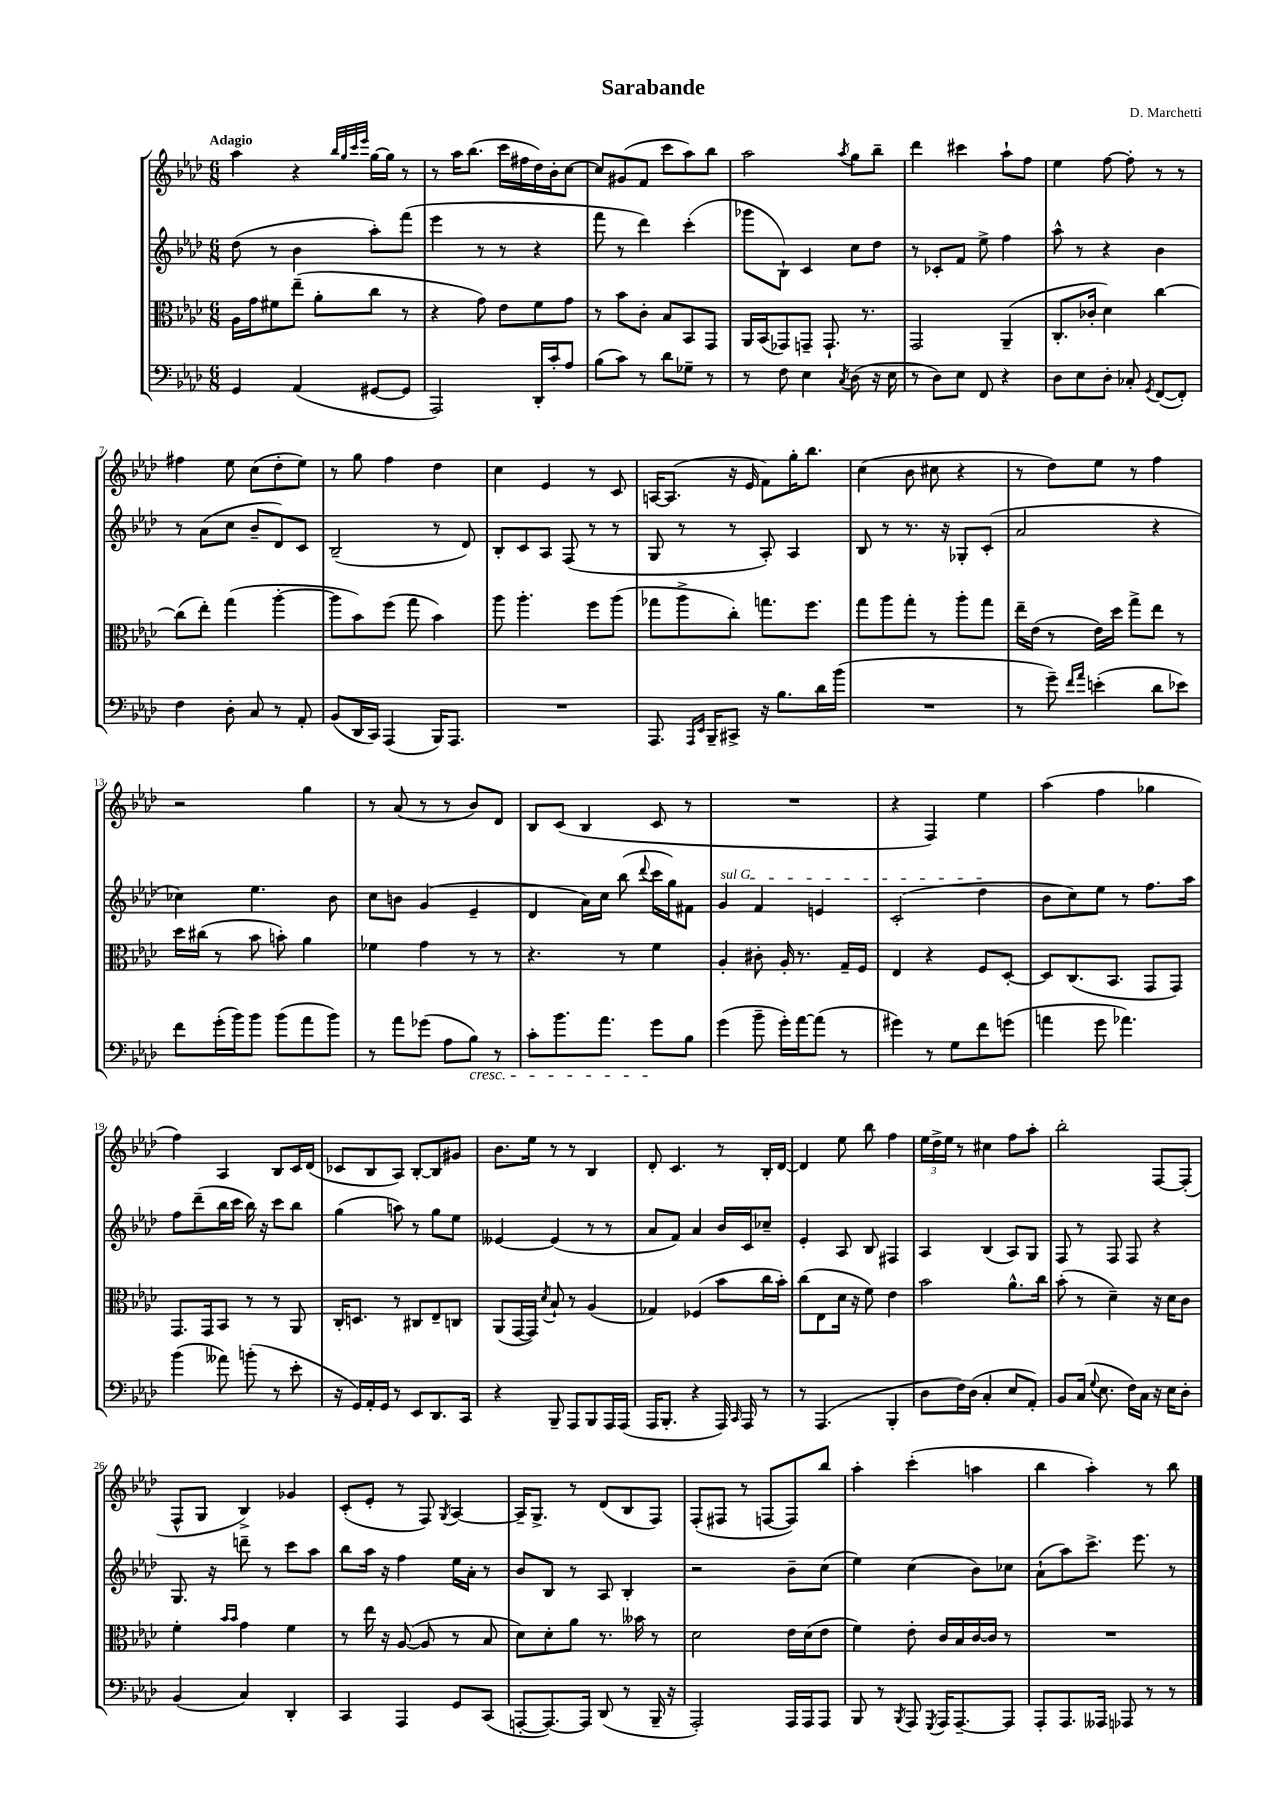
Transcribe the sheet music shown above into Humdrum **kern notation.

**kern	**kern	**kern	**kern
*staff4	*staff3	*staff2	*staff1
*clefF4	*clefC3	*clefG2	*clefG2
*k[b-e-a-d-]	*k[b-e-a-d-]	*k[b-e-a-d-]	*k[b-e-a-d-]
*M6/8	*M6/8	*M6/8	*M6/8
4GG	16A-	(8dd-	4aa-
.	16g	.	.
.	8f#	8r	.
(4AA-	(8ee-~	4b-	4r
.	8a-'	.	.
.	.	.	32qqbb-
.	.	.	32qqgg
.	.	.	32qqccc
.	.	.	32qqeee-
[8GG#	8cc	8aa-')	[16gg
.	.	.	16gg]
8GG#]	8r	(8fff	8r
=	=	=	=
2AAA-)	4r	4eee-	8r
.	.	.	16aa-
.	.	.	(8.bb-
.	8g)	8r	.
.	8e-	8r	16ccc
.	.	.	16ff#
16DD-'	8f	4r	16dd-)
16c'	.	.	16b-'
8A-	8g	.	[8cc
=	=	=	=
(8B-	8r	8fff	8cc]
8c)	8b-	8r	(8g#
8r	8c'	4ddd-)	8f
8d-	8B-	.	8ccc
8G-~	8BB-	(4ccc'	8aa-)
8r	8GG	.	8bb-
=	=	=	=
8r	16AA-	8ggg-	2aa-
.	(16BB-	.	.
8F	8GG-)	8B-`)	.
4E-	8GG~	4c	.
.	8.GG`	.	.
8qC	.	.	8qaa-
(8D-	.	8cc	8gg
.	8.r	.	.
16r	.	8dd-	8bb-~
16E-	.	.	.
=	=	=	=
8r	2GG	8r	4ddd-
8D-)	.	8c-'	.
8E-	.	8f	4ccc#
8FF	.	8ee-^	.
4r	(4AA-~	4ff	8aa-`
.	.	.	8ff
=	=	=	=
8D-	8.C'	8aa-^^	4ee-
8E-	.	8r	.
.	16c-'	.	.
8D-'	4d-)	4r	[8ff
8C-'	.	.	8ff']
8qGG	.	.	.
([8FF	[4cc	4b-	8r
8FF'])	.	.	8r
=	=	=	=
4F	(8cc]	8r	4ff#
.	8ee-')	(8a-	.
8D-'	(4gg	8cc	8ee-
8C	.	8b-~	(8cc
8r	[4aa-'	8d-)	8dd-'
8AA-'	.	8c	8ee-)
=	=	=	=
(8BB-	8aa-]	(2B-~	8r
16DD-	8b-)	.	8gg
16CC)	.	.	.
(4AAA-	(8ff	.	4ff
.	8gg	.	.
16BBB-)	4b-)	8r	4dd-
8.AAA-	.	.	.
.	.	8d-)	.
=	=	=	=
2.r	8aa-	8B-'	4cc
.	4.aa-'	8c	.
.	.	8A-	4e-
.	.	(8F	.
.	8ff	8r	8r
.	(8aa-	8r	8c
=	=	=	=
8.AAA-	8gg-	8G	[16A
.	.	.	(8.A]
.	8aa-^	8r	.
16qqAAA-	.	.	.
16qqEE-	.	.	.
16BBB-~	.	.	.
8CC#^	8cc')	8r	16r
.	.	.	16e-
16r	8.gg	8A-')	8f)
8.B-	.	.	.
.	.	4A-	16gg'
.	8.ff	.	8.bb-
16d-	.	.	.
(16b-	.	.	.
=	=	=	=
2.r	8gg	8B-	(4cc
.	8aa-	8r	.
.	8gg'	8.r	8b-
.	8r	.	8cc#
.	.	16r	.
.	8aa-'	8G-'	4r
.	8gg	(8c'	.
=	=	=	=
8r	16ee-~	2a-	8r
.	(16e-	.	.
8g~)	8r	.	8dd-)
16qqf	.	.	.
16qqa-	.	.	.
(4e'	16e-)	.	8ee-
.	16dd-	.	.
.	8gg^	.	8r
8d-	8ee-	4r	4ff
8e-)	8r	.	.
=	=	=	=
8f	16dd-	4cc-)	2r
.	(16cc#	.	.
(16g'	8r	.	.
16b-)	.	.	.
8b-	8b-	4.ee-	.
(8b-	8b')	.	.
8a-	4a-	.	4gg
8b-)	.	8b-	.
=	=	=	=
8r	4f-	8cc	8r
8a-	.	8b	(8a-
(8g-	4g	(4g	8r
8A-	.	.	8r
8B-)	8r	4e-~	8b-)
8r	8r	.	8d-
=	=	=	=
8c'	4.r	4d-	8B-
8.b-	.	.	(8c
.	.	16a-)	4B-
8.a-	.	16cc	.
.	8r	(8bb-	.
.	.	8qqddd-	.
8g	4f	16ccc	8c
.	.	16gg)	.
8B-	.	8f#	8r
=	=	=	=
(4g	4A-'	4g	2.r
8b-~	8c#'	4f	.
16g')	16A-'	.	.
[16a-	8.r	.	.
(8a-]	.	4e	.
8r	16G~	.	.
.	16F	.	.
=	=	=	=
4g#)	4E-	(2c'	4r
8r	4r	.	4F)
8G	.	.	.
8f	8F	4dd-	4ee-
(8g	[8D-'	.	.
=	=	=	=
4a	8D-]	8b-	(4aa-
.	(8.C	8cc)	.
8g	.	8ee-	4ff
.	8.BB-	.	.
4.a-)	.	8r	.
.	8GG	8.ff	4gg-
.	8GG)	.	.
.	.	16aa-	.
=	=	=	=
(4b-	8.GG	8ff	4ff)
.	.	(8ddd-~	.
.	16GG	.	.
8a--)	8BB-	16bb-	4A-
.	.	16ccc	.
(8b'	8r	16bb-)	.
.	.	16r	.
8r	8r	8ccc	8B-
8e-'	8AA-	8bb-	16c
.	.	.	(16d-
=	=	=	=
16r	16C'	(4gg	8c-
16GG)	8.D	.	.
16AA-'	.	.	8B-
16GG	.	.	.
8r	8r	8aa)	8A-)
8EE-	8C#	8r	[8B-'
8.DD-	8E-~	8gg	8B-]
.	8C	8ee-	8g#
16CC	.	.	.
=	=	=	=
4r	(8AA-	[4e--	8.b-
.	[16GG	.	.
.	16GG])	.	16ee-
.	8qd-	.	.
8BBB-~	8B-`	(4e--]	8r
8AAA-	8r	.	8r
8BBB-	(4A-	8r	4B-
16AAA-	.	8r	.
(16AAA-	.	.	.
=	=	=	=
16AAA-	4G-)	8a-	8d-'
8.BBB-'	.	.	.
.	.	8f)	4.c
4r	(4F-	4a-	.
16AAA-)	8b-	16b-	8r
16qqCC	.	.	.
16AAA-	.	16c	.
8r	16cc	8cc-~	16B-'
.	16b-')	.	[16d-
=	=	=	=
8r	(8cc	4e-'	4d-]
(4.AAA-	8E-	.	.
.	16d-	8A-	8ee-
.	16r	.	.
.	8f)	8B-	8bb-
4BBB-'	4e-	4F#	4ff
=	=	=	=
8D-	2b-	4A-	24ee-
.	.	.	24dd-^
.	.	.	24ee-
16F)	.	.	8r
(16D-	.	.	.
4C'	.	(4B-	4cc#
8E-	8.a-^^	8A-)	8ff
8AA-')	.	8G	8aa-'
.	16cc	.	.
=	=	=	=
8BB-	(8b-'	8F	2bb-'
(16C	8r	8r	.
8qqG	.	.	.
8.E-	.	.	.
.	4d-~)	8F	.
16F)	.	8F	.
16C	.	.	.
16r	16r	4r	[8F
16E-	16d-	.	.
8D-'	8c	.	(8F']
=	=	=	=
(4BB-	4f'	8.G	8F^^
.	.	.	8G
.	.	16r	.
.	16qqb-	.	.
.	16qqb-	.	.
4C)	4g	8ddd~	4B-^)
.	.	8r	.
4DD-'	4f	8ccc	4g-
.	.	8aa-	.
=	=	=	=
4CC	8r	8bb-	(8c'
.	16ee-	16aa-	8e-'
.	16r	16r	.
4AAA-	([8A-	4ff	8r
.	8A-]	.	8F)
.	.	.	8qG
8GG	8r	16ee-	[4A-
.	.	16a-'	.
(8CC	8B-	8r	.
=	=	=	=
[8AAA'	8d-)	8b-	16A-~]
.	.	.	8.G^
8.AAA_)	8d-'	8B-	.
.	8a-	8r	8r
16AAA]	.	.	.
(8DD-	8.r	8A-	(8d-
8r	.	4B-'	8B-
.	16b--	.	.
16BBB-~	8r	.	8F)
16r	.	.	.
=	=	=	=
2AAA-')	2d-	2r	(8F'
.	.	.	8F#
.	.	.	8r
.	.	.	[8F
16AAA-	16e-	8b-~	8F])
16AAA-	(16d-	.	.
8AAA-	8e-	(8cc	8bb-
=	=	=	=
8BBB-	4f)	4ee-)	4aa-'
8r	.	.	.
8qBBB-	.	.	.
8AAA-	8e-'	(4cc	(4ccc'
8qGGG	.	.	.
16AAA-	16c	.	.
[8.AAA-~	16B-	.	.
.	[16c	8b-)	4aa
.	16c]	.	.
8AAA-]	8r	8cc-	.
=	=	=	=
8AAA-'	2.r	(8a-`	4bb-
8.AAA-	.	8aa-)	.
.	.	8.ccc^	4aa-')
16AAA--	.	.	.
8AAA-	.	.	.
.	.	8.eee-	.
8r	.	.	8r
8r	.	8r	8bb-
==	==	==	==
*-	*-	*-	*-
